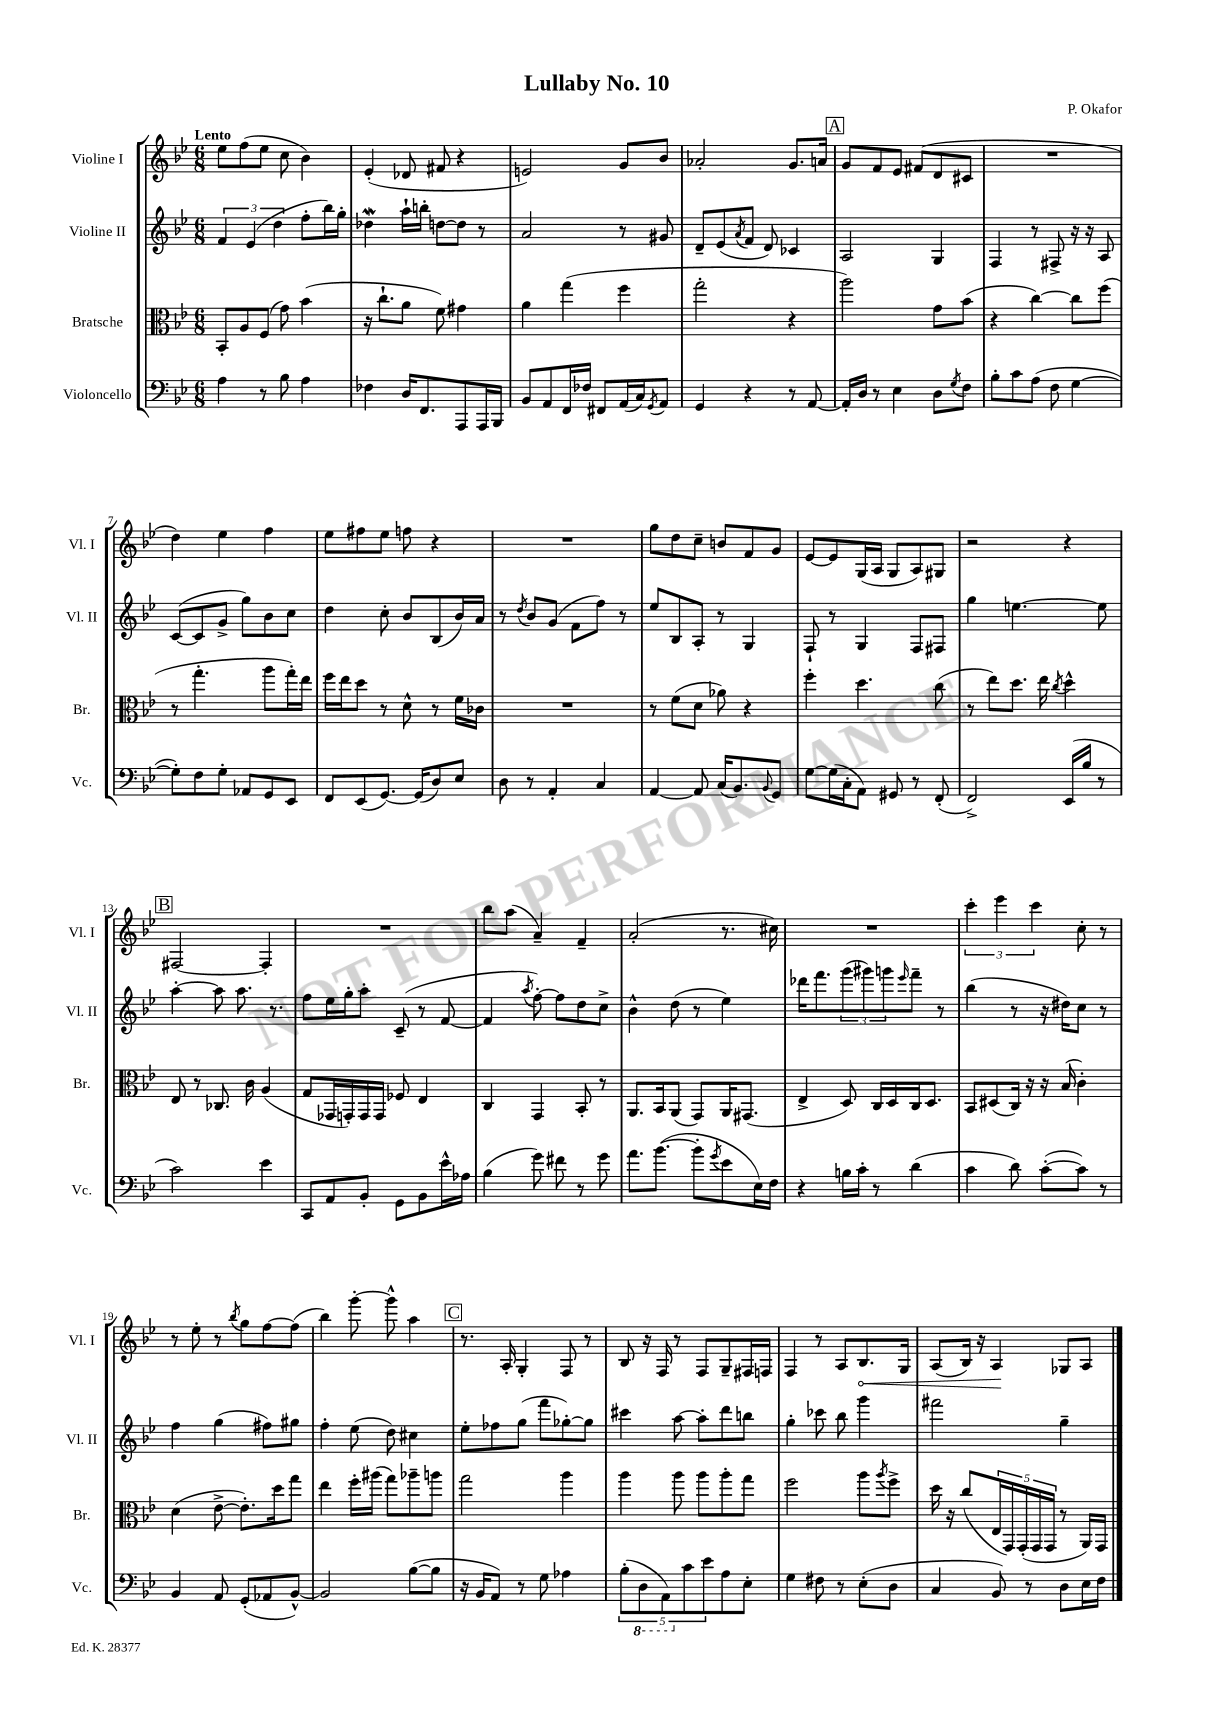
\header { title = "Lullaby No. 10" composer = "P. Okafor" }
<<
\new StaffGroup <<
\new Staff = "s0" \with { instrumentName = "Violine I" shortInstrumentName = "Vl. I" } {
    \clef treble \key bes \major \numericTimeSignature \time 6/8 \tempo "Lento"
    ees''8 f''8( ees''8 c''8 bes'4) |
    ees'4-.( des'8 fis'8 r4 |
    e'2) g'8 bes'8 |
    aes'2-. g'8. a'16 |
    \mark \markup { \box "A" } g'8 f'8 ees'8 fis'8( d'8 cis'8 |
    R2. |
    d''4) ees''4 f''4 |
    ees''8 fis''8 ees''8 f''8 r4 |
    R2. |
    g''8 d''8 c''8-- b'8 f'8 g'8 |
    ees'8~ ees'8 g16( a16 g8 a8) gis8 |
    r2 r4 |
    \mark \markup { \box "B" } fis2~ fis4-. |
    R2. |
    bes''8 a''8( a'4--) f'4-- |
    a'2-.( r8. cis''16) |
    R2. |
    \tuplet 3/2 { c'''4-. ees'''4 c'''4 } c''8-. r8 |
    r8 ees''8-. r8 \acciaccatura { bes''8 } g''8 f''8~ f''8( |
    bes''4) g'''8~-. g'''8-^ a''4 |
    \mark \markup { \box "C" } r8. a16-. g4-. f8 r8 |
    bes8 r16 f16 r8 f8 g8-- fis16 f16 |
    f4 r8 a8 \once \override Hairpin.circled-tip = ##t bes8.\< g16 |
    a8( bes16) r16 a4\! ges8 a8 \bar "|." |
}
\new Staff = "s1" \with { instrumentName = "Violine II" shortInstrumentName = "Vl. II" } {
    \clef treble \key bes \major \numericTimeSignature \time 6/8
    \tuplet 3/2 { f'4 ees'4( d''4 } f''8-. bes''16) g''16-. |
    des''4\mordent a''16-! b''16-. d''8~ d''8 r8 |
    a'2 r8 gis'8 |
    d'8-- ees'8( \acciaccatura { a'8 } f'8 d'8) ces'4 |
    \mark \markup { \box "A" } a2 g4 |
    f4 r8 fis8-> r16 r16 a8 |
    c'8~( c'8 g'8-> g''8) bes'8 c''8 |
    d''4 c''8-. bes'8 bes8( bes'16) a'16 |
    r8 \acciaccatura { d''8 } bes'8 g'8( f'8 f''8) r8 |
    ees''8 bes8 a8-. r8 g4 |
    f8-! r8 g4 f8 fis8 |
    g''4 e''4.~ e''8 |
    \mark \markup { \box "B" } a''4~-. a''8 a''8. r8. |
    f''8 ees''16 g''16-. a''8-. c'8--( r8 f'8~ |
    f'4 \acciaccatura { a''8 } f''8~-.) f''8 d''8 c''8-> |
    bes'4-^ d''8( r8 ees''4) |
    des'''16 f'''8. \tuplet 3/2 { g'''8( gis'''8) g'''8 } \grace { ees'''16 } f'''8-- r8 |
    bes''4( r8 r16 dis''16) c''8 r8 |
    f''4 g''4( fis''8) gis''8 |
    f''4-. ees''8( d''8) cis''4 |
    \mark \markup { \box "C" } ees''8-. fes''8 g''8( f'''8 ges''8~-.) ges''8 |
    cis'''4 a''8~ a''8-. d'''8 b''8 |
    g''4-. ces'''8 bes''8 g'''4 |
    fis'''2 g''4-- \bar "|." |
}
\new Staff = "s2" \with { instrumentName = "Bratsche" shortInstrumentName = "Br." } {
    \clef alto \key bes \major \numericTimeSignature \time 6/8
    bes,8-. a8 f8( g'8) bes'4( |
    r16 c''8.-! a'8 f'8) gis'4 |
    a'4 g''4( f''4 |
    g''2-. r4 |
    \mark \markup { \box "A" } a''2) g'8 bes'8( |
    r4 c''4~) c''8 f''8( |
    r8 g''4.-. a''8 g''16-.) ees''16 |
    f''16 ees''16 d''8 r8 d'8-^ r8 f'16 ces'16 |
    R2. |
    r8 f'8( d'8 aes'8) r4 |
    f''4-. d''4. c''8( |
    r8 ees''8) d''8. ees''16 \acciaccatura { c''8 } d''4-^ |
    \mark \markup { \box "B" } ees8 r8 ces8. c'16 a4( |
    g8 ges,16 g,16-.) g,16 g,16 fes8 ees4 |
    c4 g,4 bes,8-. r8 |
    a,8. bes,16 a,8( g,8) a,16 gis,8.( |
    ees4-> d8) c16 d16 c16 d8. |
    bes,8 dis8( c16) r16 r16 bes16( c'4-.) |
    d'4( ees'8~-> ees'8.-.) d''16 g''8 |
    ees''4 f''16-. ais''16( g''8) aes''8-- a''8 |
    \mark \markup { \box "C" } g''2 a''4 |
    a''4 a''8 a''8 a''8-. g''8 |
    f''2 a''8 \acciaccatura { a''8 } f''8-> |
    d''16 r16 c''8( \tuplet 5/4 { ees16 g,16) g,16-.( g,16 g,16 } r8 a,16) g,16 \bar "|." |
}
\new Staff = "s3" \with { instrumentName = "Violoncello" shortInstrumentName = "Vc." } {
    \clef bass \key bes \major \numericTimeSignature \time 6/8
    a4 r8 bes8 a4 |
    fes4 d16 f,8. a,,8 a,,16 bes,,16 |
    bes,8 a,8 f,16 fes16 fis,8 a,16( c16) \acciaccatura { g,8 } a,8 |
    g,4 r4 r8 a,8~ |
    \mark \markup { \box "A" } a,16-. d16 r8 ees4 d8 \acciaccatura { g8 } f8 |
    bes8-. c'8 a8( f8 g4~ |
    g8-.) f8 g8-. aes,8 g,8 ees,8 |
    f,8 ees,8( g,8.~) g,16( d8) ees8 |
    d8 r8 a,4-. c4 |
    a,4~ a,8 c16( bes,8.) \appoggiatura { bes,8 } g,8 |
    g8~ g16( c16-. a,8) gis,8 r8 f,8-.( |
    f,2->) ees,16( bes16 r8 |
    \mark \markup { \box "B" } c'2) ees'4 |
    c,8 a,8 bes,8-. g,8 bes,8 ees'16-^ aes16 |
    bes4( g'8) fis'8 r8 g'8 |
    a'8. bes'8.~( bes'8-. \acciaccatura { g'8 } ees'8 ees16) f16 |
    r4 b16 c'16-. r8 d'4( |
    c'4 d'8) c'8~-.( c'8) r8 |
    bes,4 a,8 g,8-.( aes,8 bes,8~-^) |
    bes,2 bes8~( bes8 |
    \mark \markup { \box "C" } r16 bes,16 a,8) r8 g8 aes4 |
    \tuplet 5/4 { bes8-.( \ottava #-1 d,8 a,,8) \ottava #0 c'8 ees'8 } a8 ees8-. |
    g4 fis8 r8 ees8-.( d8 |
    c4 bes,8) r8 d8 ees16 f16 \bar "|." |
}
>>
>>
